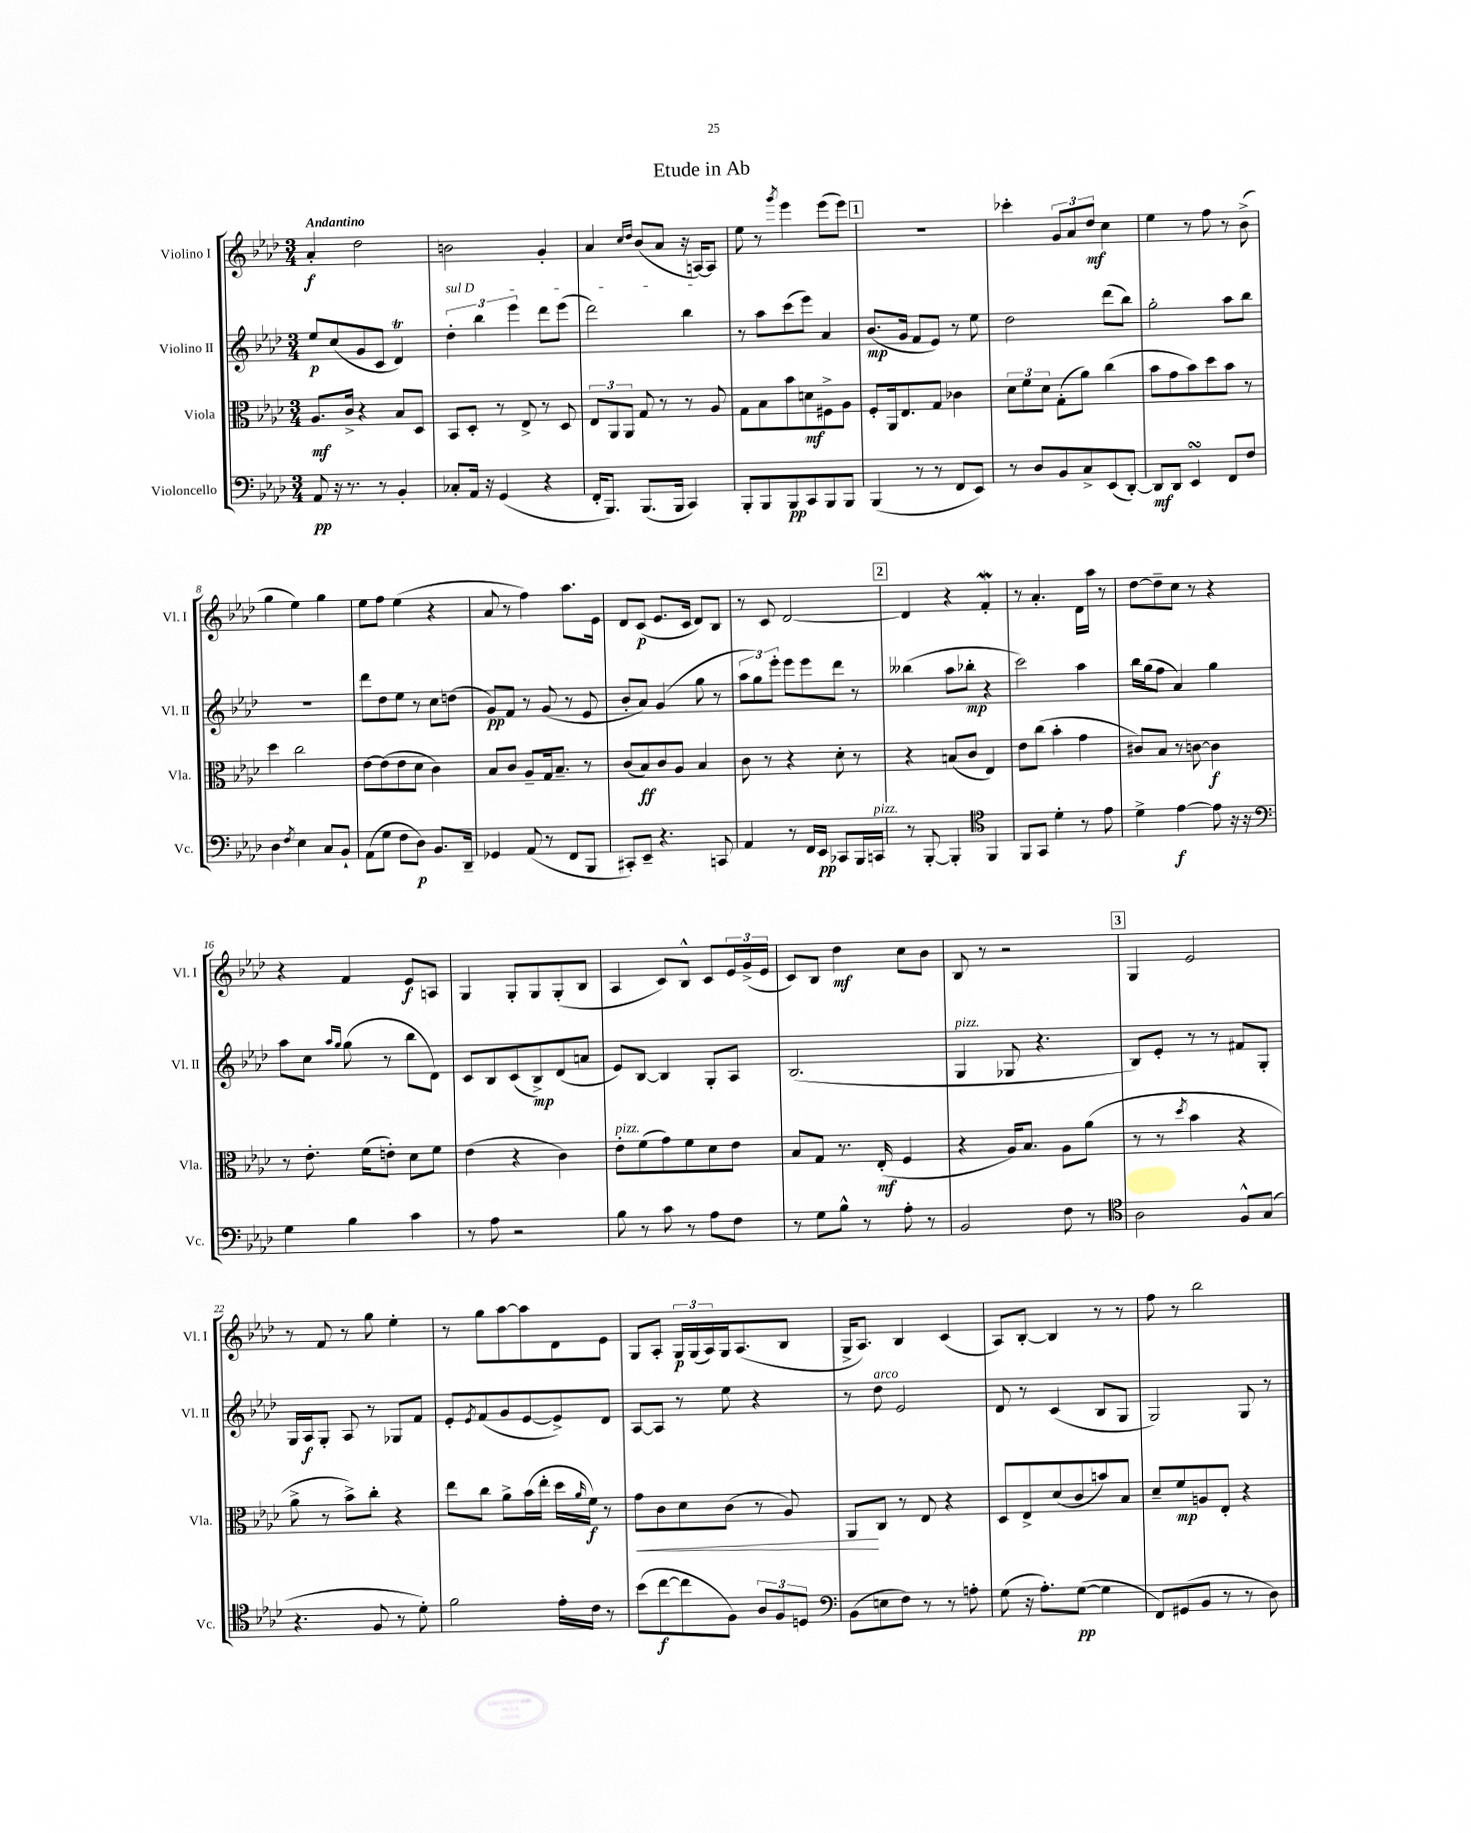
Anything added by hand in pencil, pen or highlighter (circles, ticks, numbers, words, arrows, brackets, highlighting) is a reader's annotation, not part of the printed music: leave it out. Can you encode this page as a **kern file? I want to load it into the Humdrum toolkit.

**kern	**dynam	**kern	**dynam	**kern	**dynam	**kern	**dynam
*part4	*part4	*part3	*part3	*part2	*part2	*part1	*part1
*staff4	*staff4	*staff3	*staff3	*staff2	*staff2	*staff1	*staff1
*I"Violoncello	*	*I"Viola	*	*I"Violino II	*	*I"Violino I	*
*I'Vc.	*	*I'Vla.	*	*I'Vl. II	*	*I'Vl. I	*
*clefF4	*	*clefC3	*	*clefG2	*	*clefG2	*
*k[b-e-a-d-]	*	*k[b-e-a-d-]	*	*k[b-e-a-d-]	*	*k[b-e-a-d-]	*
*M3/4	*	*M3/4	*	*M3/4	*	*M3/4	*
=1	=1	=1	=1	=1	=1	=1	=1
!	!	!	!	!	!	!LO:TX:a:B:t=Andantino	!
8AA-/	pp	8.A-/L	mf	8ee-/L	p	4a-'/	f
16r	.	.	.	(8cc/	.	.	.
8.r	.	16c^/Jk	.	.	.	.	.
.	.	4r	.	8g/	.	2dd-\	.
8r	.	.	.	8c/J	.	.	.
4BB-'/	.	8B-/L	.	4d-T/)	.	.	.
.	.	8D-/J	.	.	.	.	.
=2	=2	=2	=2	=2	=2	=2	=2
!	!	!	!	!LO:TX:a:i:t=sul D	!	!	!
8C-X'/L	.	8BB-/L	.	6dd-'\	.	2bn\	.
16AA-/Jk	.	8D-'/J	.	.	.	.	.
.	.	.	.	6bb-\	.	.	.
16r	.	.	.	.	.	.	.
(4GG/	.	8r	.	.	.	.	.
.	.	.	.	6eee-\	.	.	.
.	.	8E-^/	.	.	.	.	.
4r	.	8r	.	8ddd-\L	.	4g'/	.
.	.	8D-/	.	(8eee-\J	.	.	.
=3	=3	=3	=3	=3	=3	=3	=3
16FF'/KL	.	12E-/L	.	2ddd-\)	.	4a-/	.
8.BBB-/J)	.	.	.	.	.	.	.
.	.	12AA-/	.	.	.	.	.
.	.	12AA-/J	.	.	.	.	.
.	.	.	.	.	.	16qqcc/LL	.
.	.	.	.	.	.	16qqdd-/JJ	.
(8.BBB-/L	.	8G/	.	.	.	(8b-/L	.
.	.	8r	.	.	.	8a-/J	.
16BBB-/Jk	.	.	.	.	.	.	.
4CC/)	.	8r	.	4bb-\	.	16r	.
.	.	.	.	.	.	[16An/KL)	.
.	.	8A-/	.	.	.	8A/J]	.
=4	=4	=4	=4	=4	=4	=4	=4
8BBB-'/L	.	8G\L	.	8r	.	8ee-\	.
8BBB-/	.	8B-\	.	8aa-\L	.	8r	.
.	.	.	.	.	.	8qggg/	.
8BBB-/	pp	8b-\	.	(8ccc\	.	4eee-\	.
8CC/	.	8dn\	mf	8eee-\J)	.	.	.
8BBB-/	.	8F#X^\	.	4a-/	.	(8eee-\L	.
8BBB-/J	.	8A-\J	.	.	.	8eee-\J)	.
!!LO:REH:place=s1:t=1
=5	=5	=5	=5	=5	=5	=5	=5
(4BBB-/	.	8F'/L	.	(8.b-/L	mp	2.r	.
.	.	16AA-/k	.	.	.	.	.
.	.	8.E-/	.	16g/Jk	.	.	.
8r	.	.	.	8f/L	.	.	.
8r	.	8G/J	.	8e-/J)	.	.	.
8FF/L	.	4c-X\	.	8r	.	.	.
8EE-/J)	.	.	.	8ee-\	.	.	.
=6	=6	=6	=6	=6	=6	=6	=6
8r	.	12d-\L	.	2dd-\	.	4ccc-X'\	.
.	.	12f\	.	.	.	.	.
8D-/L	.	.	.	.	.	.	.
.	.	12d-\J	.	.	.	.	.
8BB-/	.	(8G'\L	.	.	.	12g/L	.
.	.	.	.	.	.	12a-/	.
8C^/	.	8a-\J)	.	.	.	.	.
.	.	.	.	.	.	12dd-/J	mf
(8EE-/	.	(4cc\	.	(8ddd-\L	.	4cc\	.
[8DD-'/J)	.	.	.	8bb-\J)	.	.	.
=7	=7	=7	=7	=7	=7	=7	=7
8DD-/L]	mf	8b-\L	.	2gg'\	.	4ee-\	.
8DD-/J	.	8g\	.	.	.	.	.
4EE-sSSS/	.	8b-\)	.	.	.	8r	.
.	.	8dd-\	.	.	.	8ff\	.
8FF/L	.	8b-\J	.	8aa-\L	.	8r	.
8F/J	.	8r	.	8bb-\J	.	(8b-^\	.
!!LO:LB:g=z
=8	=8	=8	=8	=8	=8	=8	=8
4D-\	.	4dd-\	.	2.r	.	4gg\	.
8qF/	.	.	.	.	.	.	.
4E-\	.	2cc\	.	.	.	4ee-\)	.
8C/L	.	.	.	.	.	4gg\	.
8BB-`/J	.	.	.	.	.	.	.
=9	=9	=9	=9	=9	=9	=9	=9
(8AA-\L	.	[8e-\L	.	8ddd-\L	.	8ee-\L	.
8G\J	.	(8e-\]	.	8dd-\	.	8ff\J	.
8F\L	.	8e-\	.	8ee-\J	.	(4ee-\	.
8D-\J)	p	8d-\J	.	8r	.	.	.
8.BB-/L	.	4c\)	.	8cc\L	.	4r	.
.	.	.	.	(8ddn\J	.	.	.
16DD-~/Jk	.	.	.	.	.	.	.
=10	=10	=10	=10	=10	=10	=10	=10
4GG-X/	.	8B-/L	.	8g/L)	pp	8a-/	.
.	.	8c/J	.	8f/J	.	8r	.
(8AA-/	.	8A-~/L	.	8r	.	4ff\)	.
8r	.	16G/k	.	(8g/	.	.	.
.	.	8.B-~/J	.	.	.	.	.
8FF/L	.	.	.	8r	.	8.aa-\L	.
8BBB-/J	.	8r	.	8e-/	.	.	.
.	.	.	.	.	.	16e-\Jk	.
=11	=11	=11	=11	=11	=11	=11	=11
8CC#X'/L)	.	(8c/L	.	8b-'/L	.	8d-/L	.
8EE-~/J	.	8B-/)	ff	8a-/J)	.	(8c/J	p
4.r	.	8c/	.	(4g/	.	8.e-/L	.
.	.	8A-/J	.	.	.	.	.
.	.	.	.	.	.	16c/Jk	.
.	.	4B-/	.	8gg\	.	8d-/L)	.
8CCn/	.	.	.	8r	.	8B-/J	.
=12	=12	=12	=12	=12	=12	=12	=12
4AA-/	.	8c\	.	12aa-\L	.	8r	.
.	.	.	.	12gg\)	.	.	.
.	.	8r	.	.	.	8c/	.
.	.	.	.	12eee-'\J	.	.	.
8r	.	4r	.	8eee-\L	.	[2d-/	.
16FF/LL	.	.	.	8eee-\	.	.	.
16EE-/JJ	pp	.	.	.	.	.	.
8CC-X/L	.	8d-'\	.	8ddd-\J	.	.	.
16BBB-/L	.	8r	.	8r	.	.	.
!LO:TX:a:i:t=pizz.	!	!	!	!	!	!	!
16CCn/JJ	.	.	.	.	.	.	.
!!LO:REH:place=s1:t=2
=13	=13	=13	=13	=13	=13	=13	=13
8r	.	4r	.	(4bb--X\	.	4d-/]	.
[8BBB-'/	.	.	.	.	.	.	.
4BBB-'/]	.	(8Bn/L	.	8aa-\L	.	4r	.
.	.	8c/J	.	8bb-X'\J	mp	.	.
*clefC4	*	*	*	*	*	*	*
4FF/	.	4E-/)	.	4r	.	4fW'/	.
=14	=14	=14	=14	=14	=14	=14	=14
8FF/L	.	8e-\L	.	2ccc\)	.	8r	.
8GG/J	.	(8cc\J	.	.	.	4.a-'/	.
4d-'\	.	4b-'\	.	.	.	.	.
8r	.	4g\	.	4aa-\	.	16d-\LL	.
.	.	.	.	.	.	16aa-\JJ	.
8e-\	.	.	.	.	.	8r	.
=15	=15	=15	=15	=15	=15	=15	=15
4d-^\	.	8c#X/L)	.	16bb-\LL	.	[8dd-\L	.
.	.	.	.	(16gg\J	.	.	.
.	.	8B-/J	.	8ff\J	.	8dd-~\]	.
[4e-\	f	8r	.	4a-/)	.	8cc\J	.
.	.	[8cn\	.	.	.	8r	.
8e-\]	.	4c\]	f	4gg\	.	4r	.
16r	.	.	.	.	.	.	.
16r	.	.	.	.	.	.	.
!!LO:LB:g=z
=16	=16	=16	=16	=16	=16	=16	=16
*clefF4	*	*	*	*	*	*	*
4G\	.	8r	.	8aa-\L	.	4r	.
.	.	8.e-'\	.	8cc\J	.	.	.
.	.	.	.	16qqaa-/LL	.	.	.
.	.	.	.	16qqgg/JJ	.	.	.
4B-\	.	.	.	(8gg\	.	4f/	.
.	.	(16f\KL	.	.	.	.	.
.	.	8en'\J)	.	8r	.	.	.
4c\	.	8d-\L	.	8bb-\L	.	8e-/L	f
.	.	8f\J	.	8d-\J)	.	8An/J	.
=17	=17	=17	=17	=17	=17	=17	=17
8r	.	(4e-\	.	8c/L	.	4G/	.
8A-\	.	.	.	8B-/	.	.	.
2r	.	4r	.	(8c/	.	8G'/L	.
.	.	.	.	8B-^/)	mp	8G/	.
.	.	4c\)	.	(8d-/	.	(8G'/	.
.	.	.	.	8an/J	.	8B-/J	.
=18	=18	=18	=18	=18	=18	=18	=18
!	!	!LO:TX:a:i:t=pizz.	!	!	!	!	!
8B-\	.	8e-'\L	.	8e-/L)	.	4A-/	.
8r	.	(8f\	.	[8B-/J	.	.	.
8c\	.	8g\)	.	4B-/]	.	8c/L)	.
8r	.	8f\	.	.	.	8B-^^/J	.
8A-\L	.	8d-\	.	8G'/L	.	8c/L	.
8F\J	.	8e-\J	.	8A-/J	.	24e-/L	.
.	.	.	.	.	.	(24g^/	.
.	.	.	.	.	.	24e-/JJ	.
=19	=19	=19	=19	=19	=19	=19	=19
8r	.	8B-/L	.	(2.B-/	.	8c/L)	.
8G\L	.	8G/J	.	.	.	8B-/J	.
8B-^^\J	.	8.r	.	.	.	4dd-\	mf
8r	.	.	.	.	.	.	.
.	.	(16E-'/	mf	.	.	.	.
8A-'\	.	4F/	.	.	.	8cc\L	.
8r	.	.	.	.	.	8b-\J	.
=20	=20	=20	=20	=20	=20	=20	=20
!	!	!	!	!LO:TX:a:i:t=pizz.	!	!	!
2BB-/	.	4r	.	4G/	.	8B-/	.
.	.	.	.	.	.	8r	.
.	.	16A-/KL)	.	8G-X/	.	2r	.
.	.	8.B-/J	.	.	.	.	.
.	.	.	.	4.r	.	.	.
8F\	.	8A-\L	.	.	.	.	.
8r	.	(8a-\J	.	.	.	.	.
!!LO:REH:place=s1:t=3
=21	=21	=21	=21	=21	=21	=21	=21
*clefC4	*	*	*	*	*	*	*
2A-\	.	8r	.	8B-/L)	.	4G/	.
.	.	8r	.	8e-'/J	.	.	.
.	.	8qdd-/	.	.	.	.	.
.	.	4b-\	.	8r	.	2e-/	.
.	.	.	.	8r	.	.	.
8F^^/L	.	4r	.	8f#X/L	.	.	.
(8G/J	.	.	.	8G'/J	.	.	.
!!LO:LB:g=z
=22	=22	=22	=22	=22	=22	=22	=22
4.r	.	8a-^\	.	16G/LL	.	8r	.
.	.	.	.	16A-/J	f	.	.
.	.	8r	.	8G'/J	.	8f/	.
.	.	8b-^\L)	.	8A-/	.	8r	.
8F/	.	8cc'\J	.	8r	.	8gg\	.
8r	.	4r	.	8G-X/L	.	4ee-'\	.
8d-'\)	.	.	.	8f/J	.	.	.
=23	=23	=23	=23	=23	=23	=23	=23
2f\	.	8ee-\L	.	8e-'/L	.	8r	.
.	.	.	.	8qe-/	.	.	.
.	.	8cc\J	.	(8f/	.	8gg\L	.
.	.	8a-^\L	.	8g/	.	[8aa-\	.
.	.	(16b-\L	.	[8e-/	.	8aa-\]	.
.	.	16ee-'\JJ	.	.	.	.	.
16e-'\LL	.	16dd-\LL	.	8e-^/])	.	8d-\	.
.	.	16qqa-/	.	.	.	.	.
16c\JJ	.	16f\JJ)	f	.	.	.	.
8r	.	8r	.	8d-/J	.	8e-\J	.
=24	=24	=24	=24	=24	=24	=24	=24
!	!	!	!LO:HP:b	!	!	!	!
(8b-\L	.	8g\L	<	[8A-/L	.	8G/L	.
[8cc\	f	8c\	.	8A-/J]	.	8A-'/J	.
8cc\]	.	8d-\	.	8r	.	24G/LL	p
.	.	.	.	.	.	(24G/	.
.	.	.	.	.	.	24A-/)	.
8F\J)	.	(8c\J	.	8ee-\	.	16G/J	.
.	.	.	.	.	.	(8.A-/	.
12A-/L	.	8r	.	4r	.	.	.
12F/	.	.	.	.	.	.	.
.	.	8A-/)	.	.	.	8B-/J	.
12Dn/J	.	.	.	.	.	.	.
=25	=25	=25	=25	=25	=25	=25	=25
*clefF4	*	*	*	*	*	*	*
(8BB-\L	.	8AA-/L	.	8r	.	16G^/KL	.
.	.	.	.	.	.	8.A-/J)	.
!	!	!	!	!LO:TX:a:i:t=arco	!	!	!
8En\	.	8C/J	[	8dd-\	.	.	.
8F\J)	.	8r	.	2e-/	.	4B-/	.
8r	.	8E-/	.	.	.	.	.
8r	.	4r	.	.	.	(4c/	.
8An'\	.	.	.	.	.	.	.
=26	=26	=26	=26	=26	=26	=26	=26
(8G\	.	8D-/L	.	8d-/	.	8A-/L)	.
16r	.	8E-^/	.	8r	.	[8B-'/J	.
8.A-'\L)	.	.	.	.	.	.	.
.	.	(8d-/	.	(4c/	.	4B-/]	.
([8G\J	pp	8c/	.	.	.	.	.
4G\]	.	8bn/)	.	8B-/L	.	8r	.
.	.	8B-/J	.	8G/J	.	8r	.
=27	=27	=27	=27	=27	=27	=27	=27
8FF/L)	.	8d-~/L	.	2G/)	.	8ff\	.
(8GG#X/	.	8f/	mp	.	.	8r	.
8BB-/J	.	8An/	.	.	.	2bb-\	.
8r	.	8E-'/J	.	.	.	.	.
8r	.	4r	.	8G/	.	.	.
8D-\)	.	.	.	8r	.	.	.
==	==	==	==	==	==	==	==
*-	*-	*-	*-	*-	*-	*-	*-
